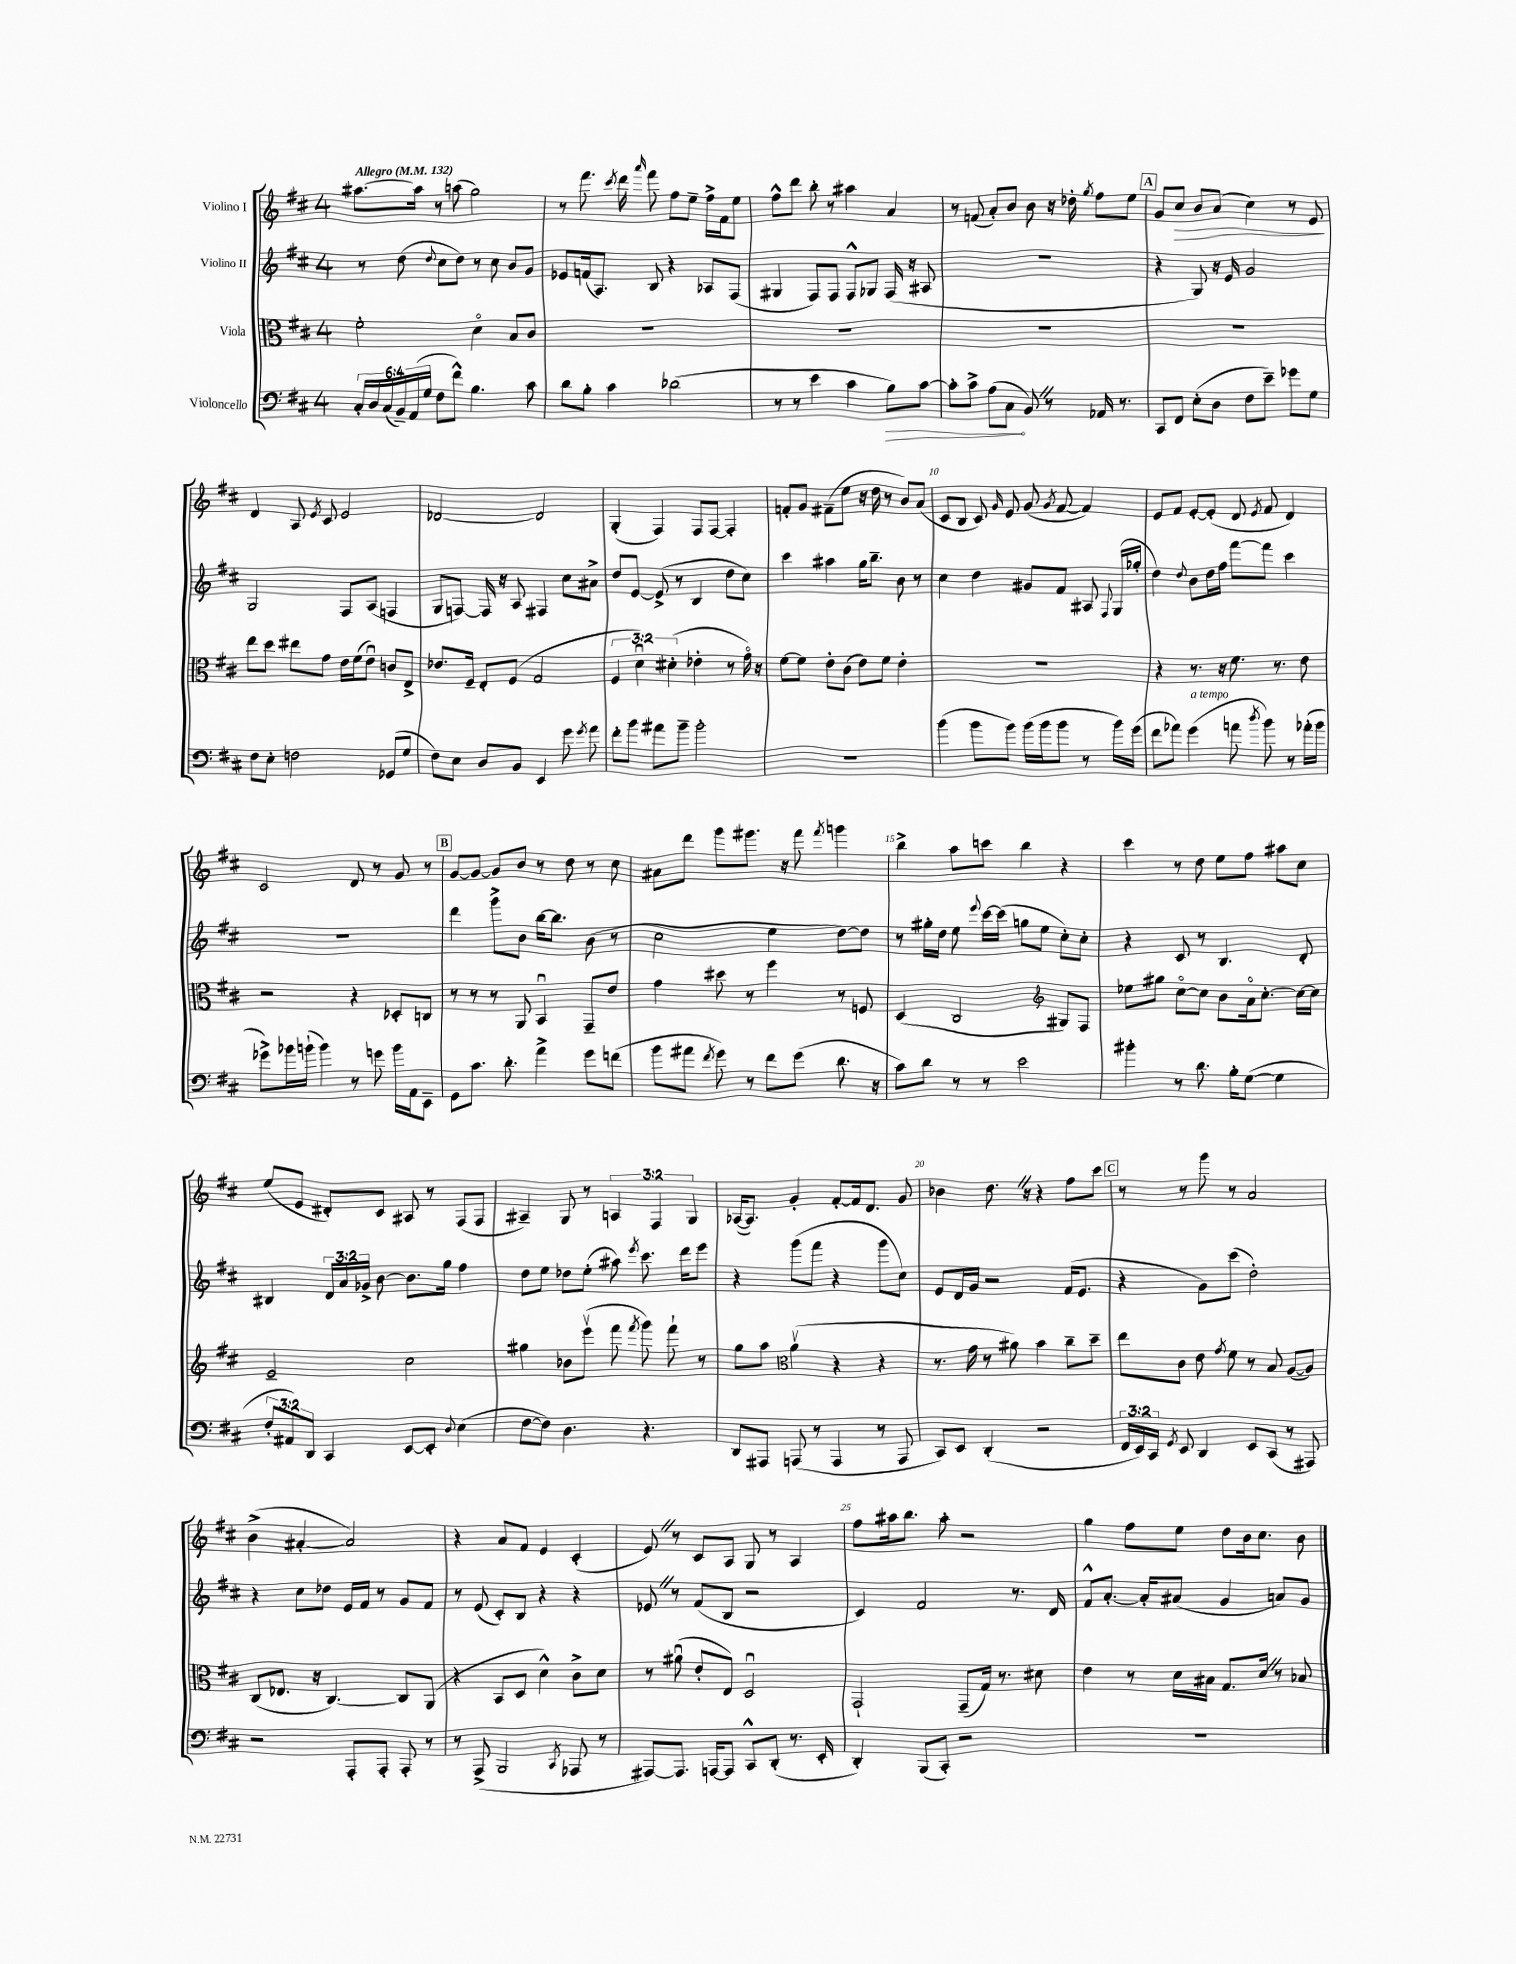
<<
\new StaffGroup <<
\new Staff = "s0" \with { instrumentName = "Violino I" } {
    \clef treble \key d \major \once \override Staff.TimeSignature.style = #'single-digit \time 4/4 \override Staff.TupletNumber.text = #tuplet-number::calc-fraction-text \tempo "Allegro" 4 = 132
    \autoBeamOff ais''8.[~ ais''16] r8 a''8( g''2) |
    r8 fis'''8. \acciaccatura { cis'''8 } d'''16 \grace { a'''16 } fis'''8 fis''8[ e''8]-- fis''16[-> fis'16 e''8] |
    fis''8[-^ d'''8] b''8-. r8 ais''4 a'4 |
    r8 f'8( a'8[-.) b'8] b'8 r16 des''16-. \acciaccatura { g''8 } fis''8[ e''8] |
    \mark \markup { \box "A" } g'8[ cis''8]\> b'8[ a'8]( cis''4) r8 e'8\! |
    d'4 a8 \acciaccatura { e'8 } cis'8 e'2 |
    des'2~ des'2 |
    g4-.( fis4) fis8[ fis8]~ fis4-. |
    f'8[-. g'8] fis'8[--( e''8] r16 d''16 r8 b'8[) a'8]( |
    cis'8[ b8] cis'8) \grace { g'16 } e'8 g'8( \acciaccatura { g'8 } fis'8~ fis'4) |
    e'8[ fis'8] e'8[~-. e'8]-.( d'8 \acciaccatura { e'8 } fis'8 d'4) |
    cis'2 d'8 r8 g'8 r8 |
    \mark \markup { \box "B" } g'8[~ g'8]~ g'8[ b'8] r8 d''8 r8 cis''8 |
    ais'8[ d'''8] g'''8[ gis'''8.] r16 fis'''8 \acciaccatura { fis'''8 } g'''4 |
    b''4-> a''8[ c'''8] b''4 r4 |
    cis'''4 r8 d''8 e''8[ fis''8] ais''8[ cis''8] |
    e''8[( e'8] dis'8[-.) cis'8] ais8 r8 fis8[( fis8] |
    ais4--) g8 r8 \tuplet 3/2 { a4 fis4 g4 } |
    aes16[~( aes8.]) g'4-. fis'8[~-. fis'16 d'8.] g'8 |
    bes'4 d''8. \once \override BreathingSign.text = \markup { \musicglyph "scripts.caesura.straight" } \breathe r16 r4 fis''8[ cis'''8] |
    \mark \markup { \box "C" } r8 r8 g'''8 r8 a'2 |
    b'4->( ais'4~-. ais'2) |
    r4 a'8[ fis'8] e'4 cis'4-.( |
    e'8) \once \override BreathingSign.text = \markup { \musicglyph "scripts.caesura.straight" } \breathe r8 cis'8[ a8] g8 r8 a4 |
    fis''8[ ais''16 b''8.] ais''8-. r2 |
    g''4 fis''8[ e''8] d''8[ b'16 cis''8.] b'8 \bar "|." |
}
\new Staff = "s1" \with { instrumentName = "Violino II" } {
    \clef treble \key d \major \once \override Staff.TimeSignature.style = #'single-digit \time 4/4 \override Staff.TupletNumber.text = #tuplet-number::calc-fraction-text
    \autoBeamOff r8 d''8( \appoggiatura { d''8 } cis''8[ d''8]) r8 cis''8 b'8[ g'8] |
    ees'8[ f'16( a8.]) b8 r4 aes8[ fis8]( |
    gis4 fis8[) fis8] fis8[-^ ges8] fis16( r16 ais8 |
    R1 |
    \mark \markup { \box "A" } r4 g8) r16 e'16 g'2 |
    g2 fis8[ a8]( f4 |
    g8[ f8]~) f16 r16 a8 fis4 cis''8[ ais'8]-> |
    d''8[ e'8]~ e'8->( r8 b4 d''8[ cis''8]) |
    cis'''4 ais''4 g''16[ b''8.]-- b'8 r8 |
    cis''4 d''4 gis'8[ fis'8] ais8 \appoggiatura { fis8 } g16[( ges''16]-. |
    d''4) \appoggiatura { d''8 } b'8[ d''16 fis''16] fis'''8[~ fis'''8] cis'''4 |
    R1 |
    \mark \markup { \box "B" } d'''4 g'''8[-> b'8] b''16[~ b''8.] b'8( r8 |
    cis''2 e''4 d''8[~) d''8] |
    r8 gis''16[-. d''16] e''8 \appoggiatura { e'''8 } cis'''16[~ cis'''16]( g''8[ e''8] cis''8[-.) cis''8]-. |
    r4 cis'8 r8 b4. d'8-. |
    bis4 \tuplet 3/2 { d'16[ a'16 ges'16]-> } b'8~ b'8.[ g''16] fis''4 |
    d''8[ e''8] des''8[ e''8]-.( ais''8) \acciaccatura { e'''8 } cis'''8. d'''16[ e'''8] |
    r4 g'''8[( fis'''8] r4 g'''8[ cis''8]) |
    e'8[ d'16 g'16] r2 fis'16[( e'8.] |
    \mark \markup { \box "C" } r4 g'8[) cis'''8]( d''2-.) |
    r4 cis''8[ des''8] e'16[ fis'16] r8 g'8[ fis'8] |
    r8 e'8( cis'8[-.) b8] r4 r4 |
    ees'8 \once \override BreathingSign.text = \markup { \musicglyph "scripts.caesura.straight" } \breathe r8 fis'8[( b8] r2 |
    cis'4) fis'2 r8. d'16 |
    fis'8[-^ a'8.]~-. a'16[-. ais'8]( g'4 a'8[) g'8] \bar "|." |
}
\new Staff = "s2" \with { instrumentName = "Viola" } {
    \clef alto \key d \major \once \override Staff.TimeSignature.style = #'single-digit \time 4/4 \override Staff.TupletNumber.text = #tuplet-number::calc-fraction-text
    \autoBeamOff fis'2-. d'4\flageolet b8[ cis'8] |
    R1 |
    R1 |
    R1 |
    \mark \markup { \box "A" } R1 |
    e''8[ d''8] eis''8[ g'8] e'16[ fis'16( e'8]\downbow) c'8[ e8]-> |
    ees'8.[ fis16]-- e8[-. fis8]( g2 |
    \tuplet 3/2 { fis4 d'4\downbow) dis'4-.( } ees'4-. r8 g'16\flageolet) r16 |
    fis'8[~ fis'8] e'8[-. cis'8]( e'8[) fis'8] e'4-. |
    R1 |
    r4 r8. r16 fis'8. r8. e'8 |
    r2 r4 des8[-. c8] |
    \mark \markup { \box "B" } r8 r8 r8 a,8 b,4\downbow g,8[-- e'8] |
    g'4 dis''8 r8 fis''4 r8 f8 |
    d4( cis2 \clef treble gis8[) fis8] |
    ees''8[ gis''8] cis''8[~\flageolet cis''8] b'8[ a'16\flageolet cis''8.]~-. cis''16[~ cis''16] |
    e'2-- cis''2 |
    gis''4 bes'8[ e'''8]\upbow( fis'''8 \acciaccatura { fis'''8 } g'''8) fis'''8-! r8 |
    g''8[ a''8] \clef alto a'4\upbow( r4 r4 |
    r8. g'16 r8 ais'8) b'4 cis''8[-- d''8]-- |
    \mark \markup { \box "C" } e''8[ cis'8] e'8 \acciaccatura { g'8 } fis'8 r8 b8 a8[~( a8]) |
    cis8[( ees8.] r16 cis4.~) cis8[ a,8]( |
    r4 b,8[ d8] d'4-^) cis'8[-> d'8] |
    r8 ais'8\downbow( e'8[-. e8]) d2\downbow |
    g,2-! g,8[--( g16]) r8. dis'8 |
    e'4 r8 d'16[ bis16] g8.[ d'16] \once \override BreathingSign.text = \markup { \musicglyph "scripts.caesura.straight" } \breathe r8 bes8 \bar "|." |
}
\new Staff = "s3" \with { instrumentName = "Violoncello" } {
    \clef bass \key d \major \once \override Staff.TimeSignature.style = #'single-digit \time 4/4 \override Staff.TupletNumber.text = #tuplet-number::calc-fraction-text
    \autoBeamOff \tuplet 6/4 { cis16[-. d16 cis16( b,16--) a,16( g16] } fis8[ fis'8]-^) b4. cis'8 |
    d'8[ b8]-. cis'4 des'2( |
    r8 r8 e'4 cis'4 \once \override Hairpin.circled-tip = ##t b8[\>) cis'8]~ |
    cis'8[-. cis'8]-> a8[( cis8]\! b,8) \once \override BreathingSign.text = \markup { \musicglyph "scripts.caesura.straight" } \breathe r8 aes,16 r8. |
    \mark \markup { \box "A" } cis,8[ fis,8] e8[-.( d8] fis8[ e'8]--) ges'8[ g8] |
    fis8[ e8]-. f2 ges,8[( g8] |
    fis8[) e8] d8[ b,8] e,4 g'8 \acciaccatura { g'8 } a'8 |
    fis'8[-. b'8] ais'8[ b'8]-- b'2-. |
    R1 |
    b'4( b'8[ b'8]) b'16[( b'16 b'8] r8 b'16[) g'16]( |
    fis'8[ aes'8]) g'4^\markup { \italic "a tempo" }( a'8 \acciaccatura { d''8 } b'8) r8 aes'16[-.( b'16] |
    ges'8[->) bes'16 b'16]-!( b'4) r8 g'8 b'16[ a,16 e,8]-- |
    \mark \markup { \box "B" } g,8[ cis'8.] d'8.-. a'4-> g'8[ f'8]( |
    b'8[ ais'8] \acciaccatura { fis'8 } g'8) r8 fis'8[ g'8]( d'8. r16 |
    cis'8[) d'8] r8 r8 e'2 |
    bis'4-. r8 d'8. b16[-. g8]~( g4 |
    \tuplet 3/2 { fis8[-. ais,8) d,8] } cis,4 e,8[~ e,8]-. \appoggiatura { d8 } e4( |
    fis8[~ fis8]) d4. r4. |
    d,8[ ais,,8] a,,8( r8 a,,4 r8 a,,8 |
    cis,8[) e,8] d,4-.( r2 |
    \mark \markup { \box "C" } \tuplet 3/2 { fis,16[ e,16) cis,16] } \acciaccatura { g,8 } e,8 d,4 e,8[ cis,8]( r8 ais,,8) |
    r2 a,,8[-. a,,8]-. a,,8-. r8 |
    r8 a,,8->( b,,2 \acciaccatura { cis,8 } aes,,8 r8 |
    ais,,8[~) ais,,8.] a,,16[~ a,,8] cis,8[-^ d,8]-.( r8. e,16-. |
    d,4-.) b,,8[( cis,8]-.) r2 |
    R1 \bar "|." |
}
>>
>>
\layout { \context { \Score \override BarNumber.break-visibility = ##(#f #t #t) barNumberVisibility = #(every-nth-bar-number-visible 5) } }
